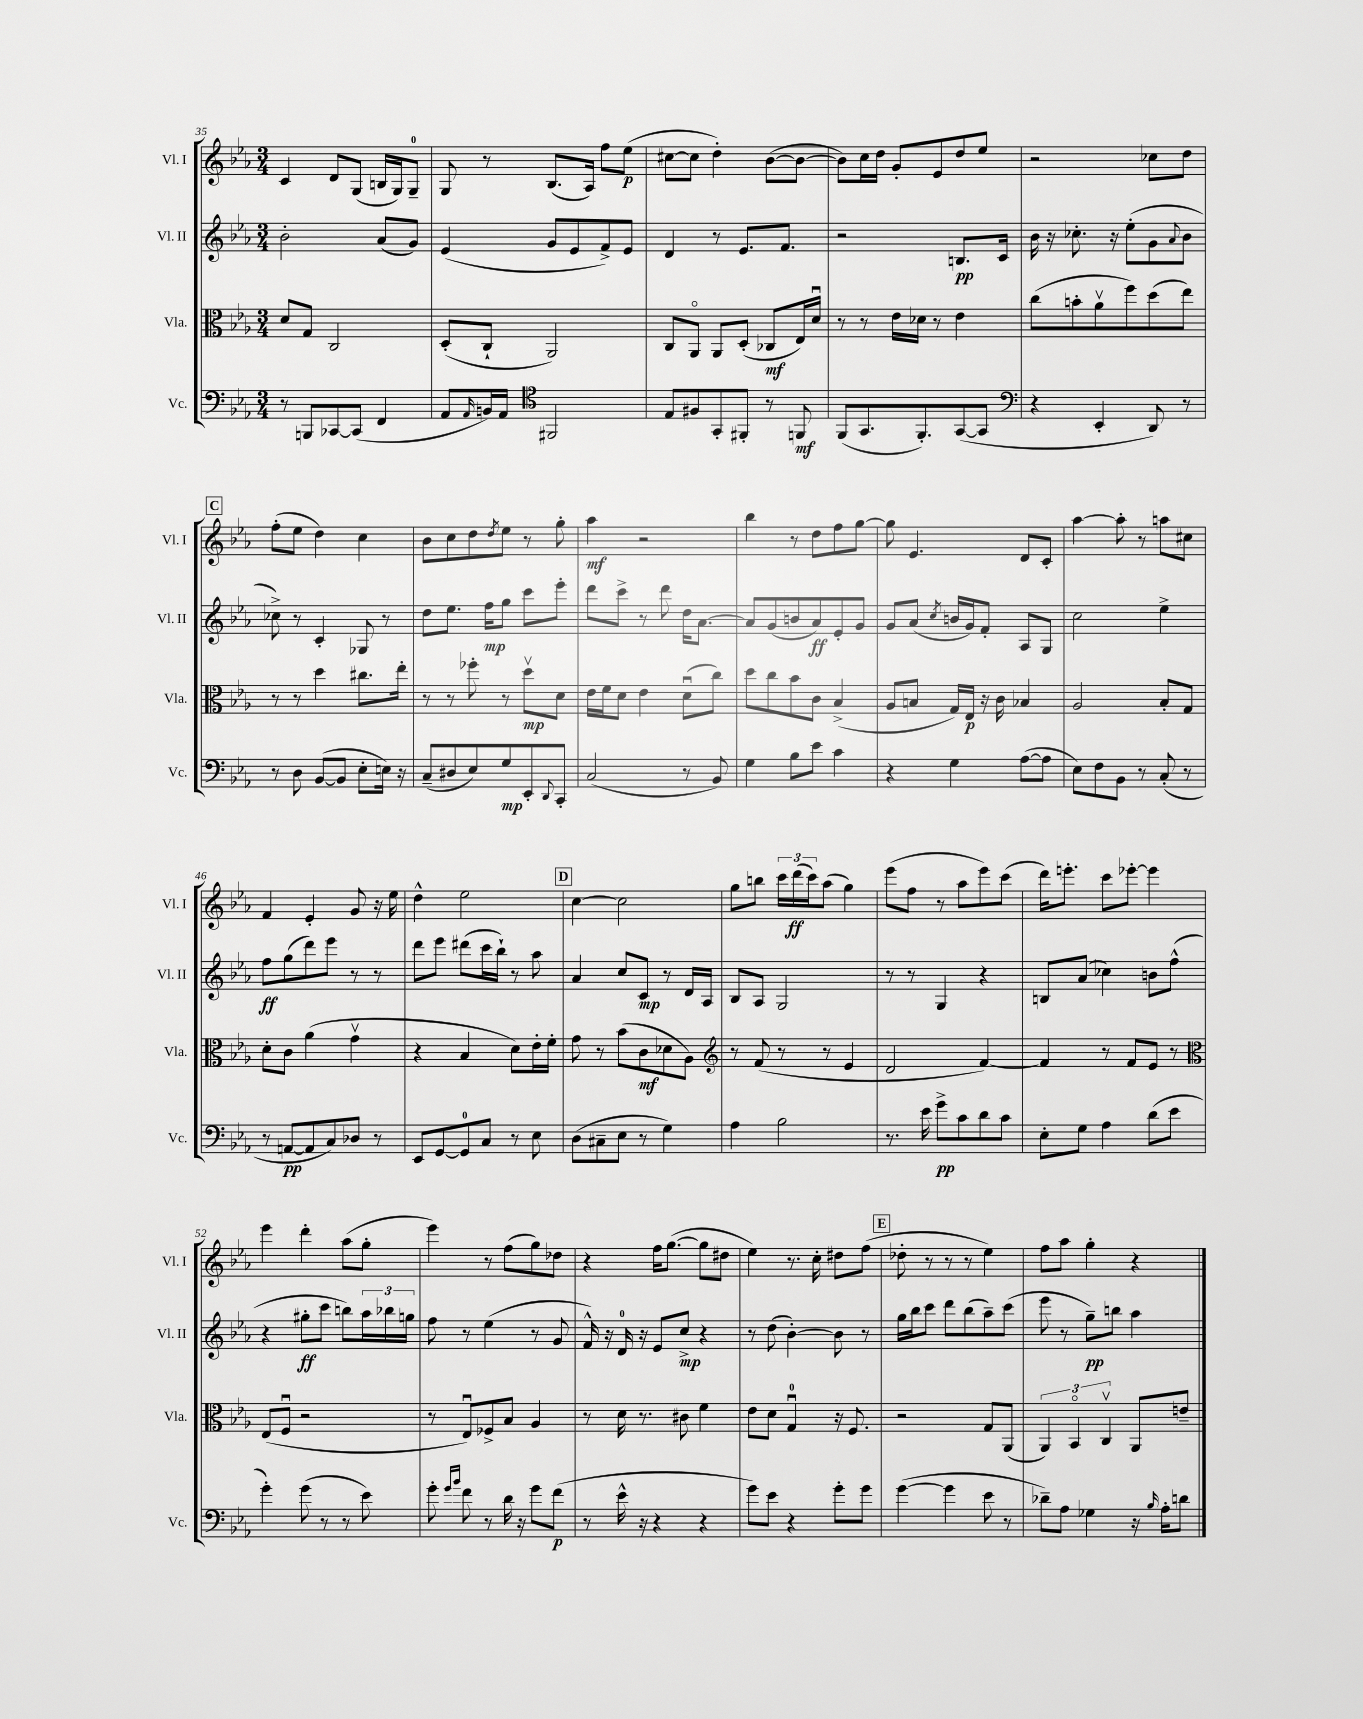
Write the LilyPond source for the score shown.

<<
\new StaffGroup <<
\new Staff = "s0" \with { instrumentName = "Vl. I" shortInstrumentName = "Vl. I" } {
    \clef treble \key ees \major \numericTimeSignature \time 3/4
    c'4 d'8 g8( b16 g16) g8-0-- |
    g8 r8 bes8.( aes16) f''8 ees''8\p( |
    cis''8~ cis''8 d''4-.) bes'8~( bes'8~ |
    bes'8) c''16 d''16 g'8-. ees'8 d''8 ees''8 |
    r2 ces''8 d''8 |
    \mark \markup { \box "C" } f''8-.( ees''8 d''4) c''4 |
    bes'8 c''8 d''8 \acciaccatura { d''8 } ees''8 r8 g''8-. |
    aes''4\mf r2 |
    bes''4 r8 d''8 f''8 g''8~ |
    g''8 ees'4. d'8 c'8-. |
    aes''4~ aes''8-. r8 a''8 cis''8 |
    f'4 ees'4-. g'8 r16 ees''16 |
    d''4-^ ees''2 |
    \mark \markup { \box "D" } c''4~ c''2 |
    g''8 b''8 \tuplet 3/2 { c'''16 d'''16\ff( c'''16) } aes''8( g''4) |
    ees'''8( f''8 r8 aes''8 ees'''8) c'''8( |
    d'''16) e'''8.-. c'''8 ees'''8~-. ees'''4 |
    ees'''4 d'''4-. aes''8( g''8-. |
    ees'''4) r8 f''8( g''8) des''8 |
    r4 f''16 g''8.~( g''8 dis''8 |
    ees''4) r8. c''16-. dis''8 f''8( |
    \mark \markup { \box "E" } des''8-. r8 r8 r8 ees''4) |
    f''8 aes''8 g''4-. r4 \bar "|." |
}
\new Staff = "s1" \with { instrumentName = "Vl. II" shortInstrumentName = "Vl. II" } {
    \clef treble \key ees \major \numericTimeSignature \time 3/4
    bes'2-. aes'8( g'8) |
    ees'4( g'8 ees'8 f'8->) ees'8 |
    d'4 r8 ees'8. f'8. |
    r2 b8.\pp c'16 |
    bes'16 r16 ces''8.-. r16 ees''8-.( g'8 \appoggiatura { aes'8 } bes'8 |
    \mark \markup { \box "C" } ces''8->) r8 c'4-. ges8 r8 |
    d''8 ees''8. f''16\mp g''8 c'''8 ees'''8-. |
    d'''8 c'''8-> r8 d'''8 d''16 aes'8.~ |
    aes'8 g'8( b'8 aes'8\ff) ees'8-. g'8 |
    g'8 aes'8( \acciaccatura { c''8 } b'16 g'16) f'8-. aes8 g8 |
    c''2 ees''4-> |
    f''8\ff g''8( d'''8) ees'''8 r8 r8 |
    d'''8 ees'''8 dis'''8( c'''16 bes''16-!) r8 aes''8 |
    \mark \markup { \box "D" } aes'4 c''8 c'8\mp r8 d'16 aes16 |
    bes8 aes8 g2 |
    r8 r8 g4 r4 |
    b8 aes'8( ces''4) b'8 f''8-^( |
    r4 gis''8-.\ff c'''8 b''8) \tuplet 3/2 { aes''16 bes''16 g''16 } |
    f''8 r8 ees''4( r8 g'8 |
    f'16-^) r16 d'16-0 r16 ees'8 c''8->\mp r4 |
    r8 d''8( bes'4~-.) bes'8 r8 |
    \mark \markup { \box "E" } g''16 bes''16 c'''8 d'''8 bes''8( aes''8--) c'''8( |
    ees'''8 r8 g''8--\pp) b''8 aes''4 \bar "|." |
}
\new Staff = "s2" \with { instrumentName = "Vla." shortInstrumentName = "Vla." } {
    \clef alto \key ees \major \numericTimeSignature \time 3/4
    d'8 g8 c2 |
    d8-.( c8-! aes,2) |
    c8 aes,8\flageolet aes,8 d8-.( ces8\mf ees16) d'16\downbow |
    r8 r8 ees'16 des'16 r8 ees'4 |
    c''8( b'8-. aes'8\upbow f''8) d''8( ees''8) |
    \mark \markup { \box "C" } r8 r8 d''4 cis''8. ees''16-. |
    r8 r8 fes''8-. r8 d''8\upbow\mp d'8 |
    ees'16 f'16 d'8 ees'4 d'8\downbow( c''8) |
    d''8 c''8 bes'8 c'8 bes4->( |
    aes8 b8 g16) ees16\p r16 c'16 bes4 |
    aes2 bes8-. g8 |
    d'8-. c'8 aes'4( g'4\upbow |
    r4 bes4 d'8) ees'16-. f'16-. |
    \mark \markup { \box "D" } g'8 r8 bes'8( c'8\mf des'8 aes8) |
    \clef treble r8 f'8( r8 r8 ees'4 |
    d'2 f'4~) |
    f'4 r8 f'8 ees'8 r8 |
    \clef alto ees8( f8\downbow r2 |
    r8 ees8\downbow) fes8-> bes8 aes4 |
    r8 d'16 r8. cis'8 f'4 |
    ees'8 d'8 g4-0\downbow r16 f8. |
    \mark \markup { \box "E" } r2 g8 aes,8( |
    \tuplet 3/2 { aes,4) bes,4\flageolet c4\upbow } aes,8 e'8-- \bar "|." |
}
\new Staff = "s3" \with { instrumentName = "Vc." shortInstrumentName = "Vc." } {
    \clef bass \key ees \major \numericTimeSignature \time 3/4
    r8 b,,8 ces,8~ ces,8( f,4 |
    aes,8 \grace { aes,16 } b,16) aes,16 \clef tenor fis,2 |
    ees8 fis8 g,8-. fis,8-. r8 f,8\mf |
    f,8( g,8. f,8.-.) g,8~( g,8 |
    \clef bass r4 ees,4-. d,8) r8 |
    \mark \markup { \box "C" } r8 d8 bes,8~( bes,8 ees8-. e16) r16 |
    c8--( dis8 ees8) g8\mp ees,8-. \appoggiatura { d,8 } c,8-. |
    c2( r8 bes,8) |
    g4 bes8 ees'8 c'4 |
    r4 g4 aes8~( aes8 |
    ees8) f8 bes,8 r8 c8-.( r8 |
    r8 a,8~\pp a,8 c8) des8 r8 |
    ees,8 g,8~ g,8-0 c8 r8 ees8 |
    \mark \markup { \box "D" } d8( cis8-- ees8 r8 g4) |
    aes4 bes2 |
    r8. ees'16 g'8->\pp c'8 d'8 c'8 |
    ees8-. g8 aes4 d'8( ees'8 |
    g'4-.) g'8( r8 r8 ees'8) |
    g'8-. \grace { g'16 bes'16 } f'8 r8 d'16 r16 g'8 f'8\p( |
    r8 ees'16-^ r16 r4 r4 |
    g'8) ees'8 r4 g'8-. g'8 |
    \mark \markup { \box "E" } g'4~( g'4 ees'8 r8 |
    des'8--) aes8 ges4 r16 \grace { bes16 } aes16-. d'8 \bar "|." |
}
>>
>>
\layout { \context { \Score currentBarNumber = #35 } }
